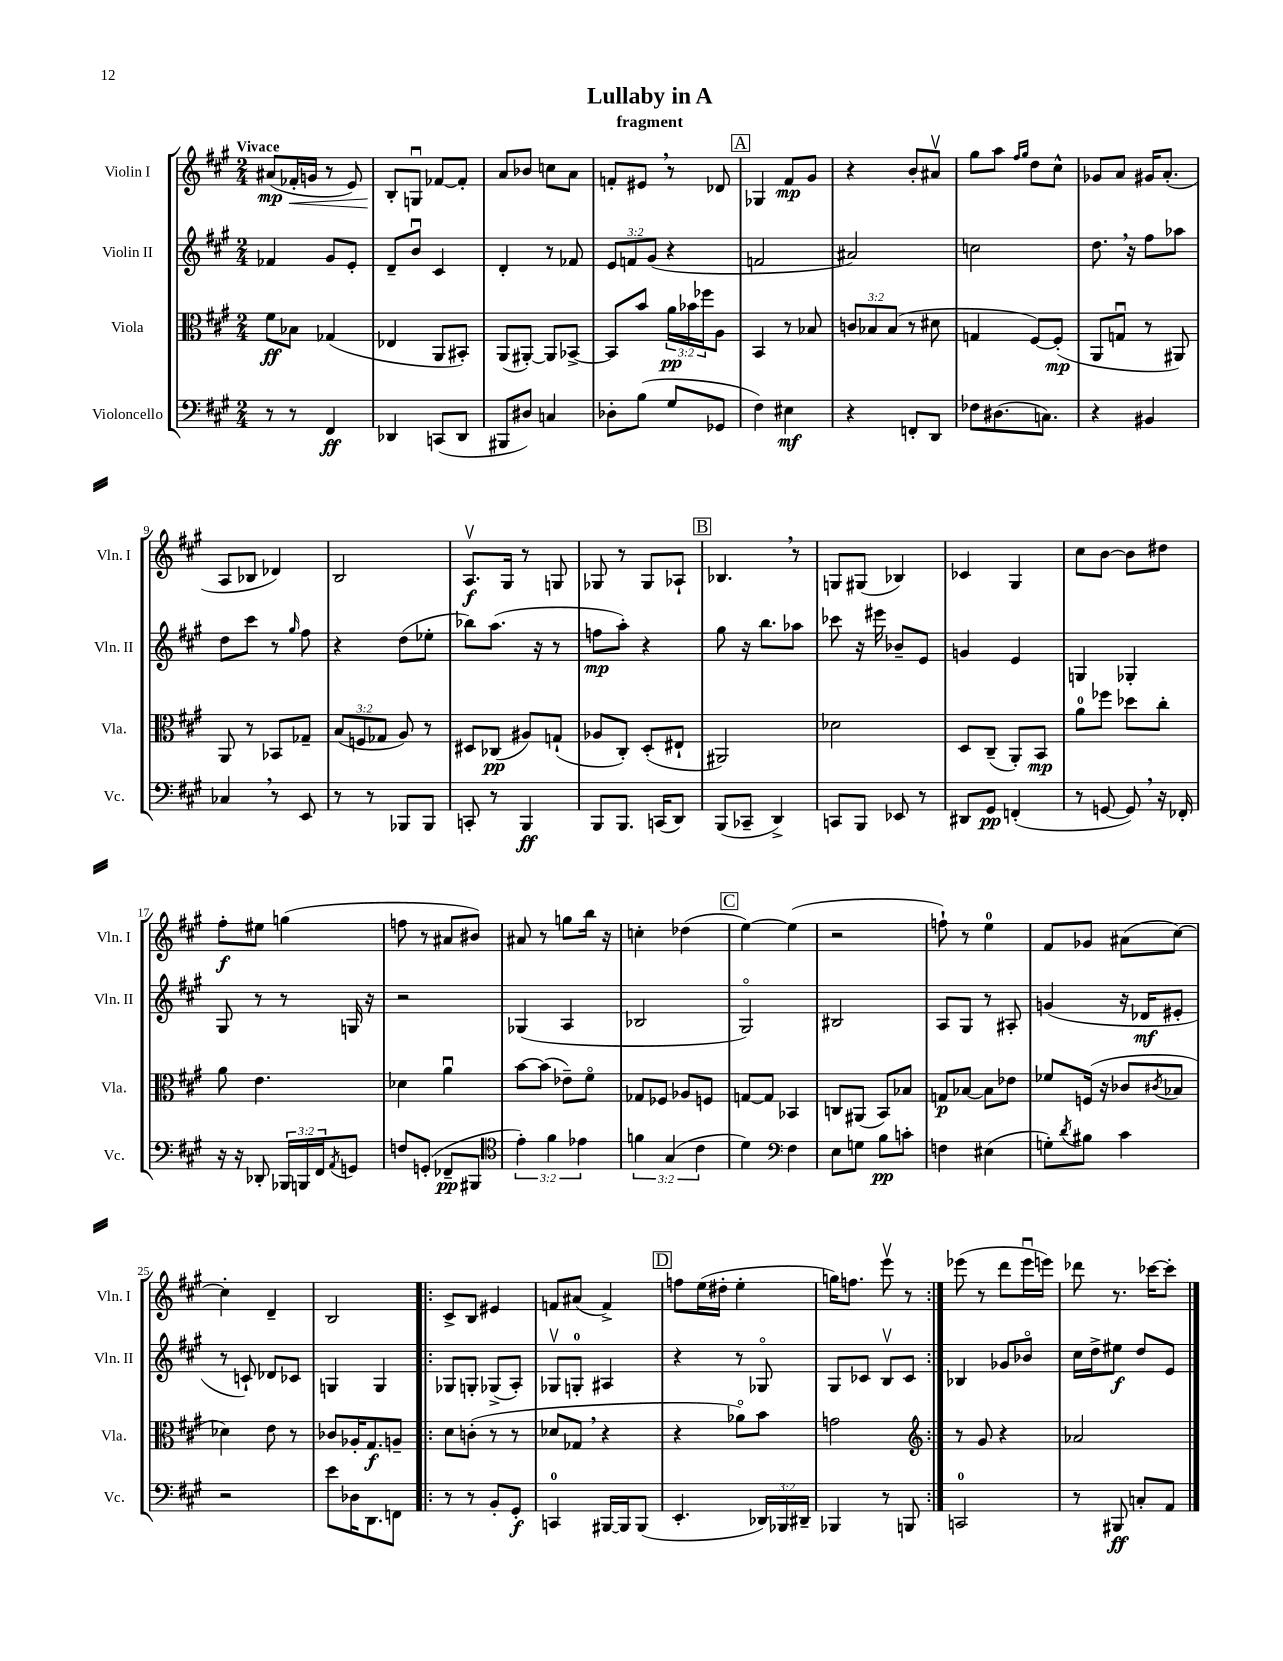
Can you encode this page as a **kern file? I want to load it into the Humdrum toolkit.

**kern	**kern	**kern	**kern
*staff4	*staff3	*staff2	*staff1
*clefF4	*clefC3	*clefG2	*clefG2
*k[f#c#g#]	*k[f#c#g#]	*k[f#c#g#]	*k[f#c#g#]
*M2/4	*M2/4	*M2/4	*M2/4
8r	8f#	4f-	(8a#
8r	8B-	.	16f-'
.	.	.	16g
4FF#	(4G-	8g#	8r
.	.	8e'	8e)
=	=	=	=
4DD-	4E-	8d~	8B'
.	.	8bu	8Gu
(8CC	8AA	4c#	[8f-
8DD-	8BB#')	.	8f-']
=	=	=	=
8BBB#	(8AA	4d'	8a
8D#)	[8AA#')	.	8b-
4C	8AA#]	8r	8cc
.	[8BB-^	8f-	8a
=	=	=	=
8D-'	8BB-]	12e	8f'
.	.	12f	.
(8B	8b	.	8e#
.	.	(12g#	.
8G#	24a	4r	8r
.	24b-	.	.
.	24ff-	.	.
8GG-	8A	.	8d-
=	=	=	=
4F#)	4BB	2f	4G-
4E#	8r	.	8f#
.	8B-	.	8g#
=	=	=	=
4r	12c	2a#)	4r
.	12B-	.	.
.	(12B-	.	.
8FF'	8r	.	8b'
8DD	8d#	.	8a#v
=	=	=	=
8F-	4G	2cc	8gg#
(8.D#	.	.	8aa
.	.	.	16qqff#
.	.	.	16qqgg#
.	[8F#)	.	8dd
8.C)	.	.	.
.	(8F#']	.	8cc#^^
=	=	=	=
4r	8AA	8.dd	8g-
.	8Gu	.	8a
.	.	16r	.
4BB#	8r	8ff#	16g#
.	.	.	(8.a'
.	8AA#)	8aa-	.
=	=	=	=
4C-	8AA	8dd	8A
.	8r	8ccc#	8B-
8r	8BB-	8r	4d-)
.	.	16qqgg#	.
8EE	8G-~	8ff#	.
=	=	=	=
8r	(12B	4r	2B
.	12F	.	.
8r	.	.	.
.	12G-	.	.
8BBB-	8A)	(8dd	.
8BBB-	8r	8ee-'	.
=	=	=	=
8CC'	8D#	8bb-)	8.Av
8r	(8C-	(8.aa	.
.	.	.	16G#
4BBB	8A#)	.	8r
.	.	16r	.
.	(8G`	8r	8G
=	=	=	=
8BBB	8A-	8ff	8G-
8.BBB	8C#')	8aa')	8r
.	(8D'	4r	8G-
(16CC	.	.	.
8DD)	8E#`	.	8A-`
=	=	=	=
(8BBB	2AA#)	8gg#	4.B-
8CC-~	.	16r	.
.	.	8.bb	.
4DD^)	.	.	.
.	.	8aa-	8r
=	=	=	=
8CC	2d-	8ccc-	8G
8BBB	.	16r	(8G#
.	.	16eee#	.
8EE-	.	8b-~	4B-)
8r	.	8e	.
=	=	=	=
8DD#	8D	4g	4c-
8GG#	(8C#~	.	.
(4FF'	8AA')	4e	4G#
.	8BB	.	.
=	=	=	=
8r	8a	4G	8cc#
[8GG	8ff-	.	[8b
8GG])	8dd-	4G-'	8b]
16r	8cc#'	.	8dd#
16FF-'	.	.	.
=	=	=	=
16r	8a	8G#	8ff#'
16r	.	.	.
8DD-'	4.e	8r	8ee#
24BBB-	.	8r	(4gg
24BBB	.	.	.
24FF#	.	.	.
8qAA	.	.	.
8GG	.	16G	.
.	.	16r	.
=	=	=	=
8F	4d-	2r	8ff
(8GG'	.	.	8r
8FF-~	4au	.	8a#
8BBB#	.	.	8b#)
=	=	=	=
*clefC4	*	*	*
6e')	[8b	(4G-	8a#
.	(8b]	.	8r
6f#	.	.	.
.	8e-~)	4A	8gg
6e-	.	.	.
.	8f#o	.	16bb
.	.	.	16r
=	=	=	=
6f	8G-	2B-	4cc'
.	8F-	.	.
(6G#	.	.	.
.	8A-	.	(4dd-
6c#	.	.	.
.	8F	.	.
=	=	=	=
4d)	[8G	2G#o)	[4ee)
.	8G]	.	.
*clefF4	*	*	*
4F#	4BB-	.	(4ee]
=	=	=	=
8E	8C	2B#	2r
8G	(8AA#	.	.
8B	8BB)	.	.
8c'	8B-	.	.
=	=	=	=
4F	8G	8A	8ff`)
.	[8B-	8G#	8r
(4E#	8B-]	8r	4ee
.	8e-	8A#'	.
=	=	=	=
8G')	8f-	(4g	8f#
8qd	.	.	.
8B#	(16F	.	8g-
.	16r	.	.
4c#	8c-	16r	(8a#
.	.	16d-	.
.	8qc#	.	.
.	8B-	8e#'	[8cc#)
=	=	=	=
2r	4d-)	8r	4cc#']
.	.	8c`)	.
.	8e	8d-	4d~
.	8r	8c-	.
=	=	=	=
8e	8c-	4G	2B
16D-	16A-'	.	.
8.DD	8.G#	.	.
.	.	4G	.
8FF	8A~	.	.
=!|:	=!|:	=!|:	=!|:
8r	8d	8G-	8c#^
8r	(8c'	8G'	8B
8BB'	8r	(8G-^	4e#
8GG#'	8r	8A')	.
=	=	=	=
4CC	8d-	8G-v	8f
.	8G-	8G'	(8a#
[16BBB#	4r	4A#	4f^)
16BBB#]	.	.	.
(8BBB#	.	.	.
=	=	=	=
4.EE'	4r	4r	8ff
.	.	.	(16ee
.	.	.	16dd#'
.	8a-o)	8r	4ee'
24DD-)	8b	8G-o	.
24BBB-	.	.	.
24DD#~	.	.	.
=	=	=	=
4BBB-	2g	8G#	16gg)
.	.	.	8.ff
.	.	8c-	.
8r	.	8Bv	8eeev
8BBB	.	8c-	8r
=:|!	=:|!	=:|!	=:|!
*	*clefG2	*	*
2CC	8r	4B-	(8eee-
.	8g#	.	8r
.	4r	8g-	8ddd
.	.	8b-o	16eee-u
.	.	.	16eee)
=	=	=	=
8r	2a-	16cc#	8ddd-
.	.	16dd^	.
8BBB#	.	8ee#	8.r
8C'	.	8dd	.
.	.	.	[16ccc-
8AA	.	8e	8ccc-']
==	==	==	==
*-	*-	*-	*-
